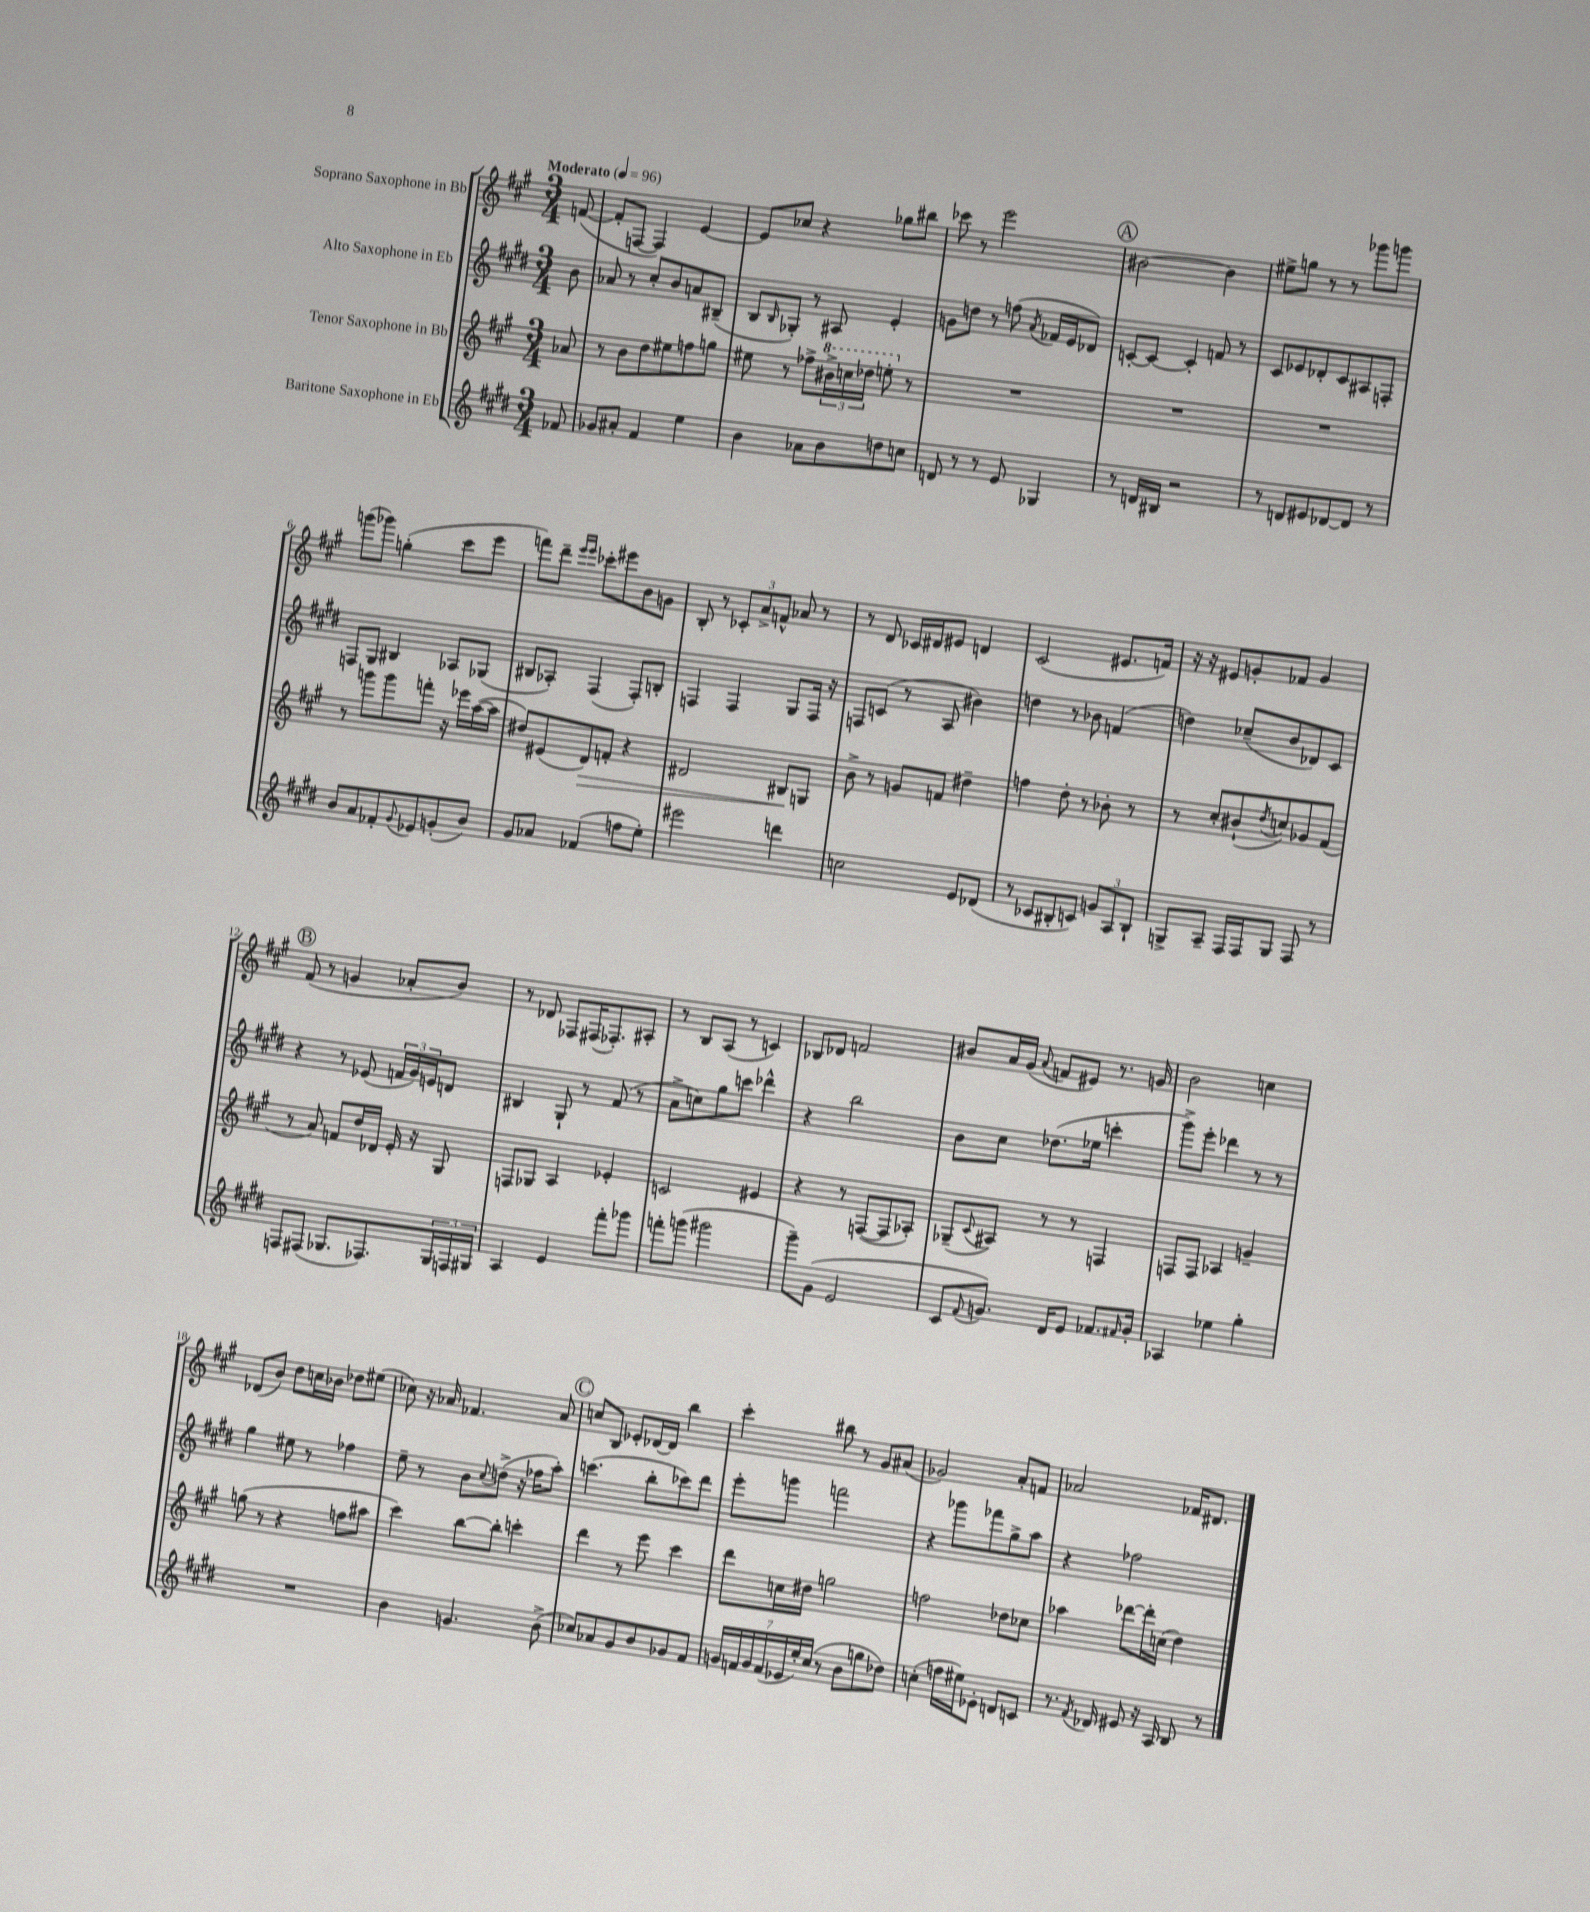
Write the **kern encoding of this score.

**kern	**kern	**kern	**kern
*staff4	*staff3	*staff2	*staff1
*clefG2	*clefG2	*clefG2	*clefG2
*k[f#c#g#d#]	*k[f#c#g#]	*k[f#c#g#d#]	*k[f#c#g#]
*M3/4	*M3/4	*M3/4	*M3/4
*MM96	*MM96	*MM96	*MM96
8f-	8a-	8b	([8f
=	=	=	=
8g-	8r	8a-	8f']
8a#'	8b	8r	[8F
4f#	8dd	8cc#'	4F])
.	8ee#	8b	.
4ee	8ff	8a	[4e
.	8gg	(8B#~	.
=	=	=	=
4b	8ee#	8B	8e]
.	.	16qqB	.
.	8r	8G-')	8cc-
8a-	8ff-^	8r	4r
8b	24bb#^	8A#	.
.	24ccc	.	.
.	24ddd-	.	.
8dd	8eee'	4e'	8gg-
8cc	8r	.	8bb#
=	=	=	=
8d	2.r	8g	8ccc-
8r	.	8dd	8r
8r	.	8r	2eee
8e	.	(8ff	.
.	.	8qa	.
4G-	.	16f-	.
.	.	16e	.
.	.	8d-)	.
=	=	=	=
8r	2.r	[8c'	[2b#
16d	.	8c_	.
16B#	.	.	.
2r	.	4c']	.
.	.	8f	4b#]
.	.	8r	.
=	=	=	=
8r	2.r	8c#	8ee#^
8d	.	8e-	8gg
8e#	.	8d-'	8r
[8d-	.	8c#	8r
8d-]	.	8A#	8ggg-
8r	.	8F'	8ggg
=	=	=	=
8b	8r	8F	(8ggg
8a	8ggg	8G#	8ggg-)
8f-'	8ggg	4B#	(4gg'
8qqg#	.	.	.
8e-	8fff'	.	.
(8g'	16r	8A-	8ccc#
.	16eee-	.	.
8b)	([16aa	(8G-	8eee
.	16aa]	.	.
=	=	=	=
8g#	8dd#)	8B#	8fff)
8a-	(8e#	8A-')	8ddd~
.	.	.	16qqeee
.	.	.	16qqeee
(4f-	8d)	(4F#	8ccc-'
.	8f'	.	8eee#
8ff	4r	8F#')	8b
8ee')	.	8B'	8g
=	=	=	=
2eee#	2d#	4F	8B'
.	.	.	8r
.	.	4F	12c-'
.	.	.	12a^
.	.	.	12f^^
4ddd	8B#	8G#	8a-
.	8G	16F	8r
.	.	16r	.
=	=	=	=
2cc	8b^	8F	8r
.	8r	(8c	8d
.	8g	8r	16c-
.	.	.	16d#
.	8f	8A	8e#
8e	4dd#~	4b#)	4d
(8d-	.	.	.
=	=	=	=
8r	4ff	4dd	(2c#
8c-	.	.	.
8B#'	8dd'	8r	.
8c)	8r	8b-	.
12g	8b-'	(4f	8.e#
12A	.	.	.
.	8r	.	.
12B#`	.	.	.
.	.	.	16f)
=	=	=	=
8G^	8r	4dd)	16r
.	.	.	16r
8A~	8cc#'	.	8e#
16F#	(8b#`	(8cc-~	8g'
16F#	.	.	.
.	8qdd	.	.
8G	8cc)	8b	8f-
8F#	8g-	8d-)	4g
8r	(8f#	8c#	.
=	=	=	=
8F	8r	4r	(8f#
(8F#	8a)	.	8r
8.G-	8f	8r	4g
.	16dd	(8e-	.
8.F-)	16d-	.	.
.	16e'	24f	8a-'
.	.	24g#)	.
.	16r	.	.
.	.	24e	.
24G-	8G#	8d	8b)
24F	.	.	.
24G#	.	.	.
=	=	=	=
4A	8F	4B#	8r
.	8G-	.	8d-
4e	4A	8G#`	8F-
.	.	8r	(16F#
.	.	.	8.F-')
8fff#'	4e-'	(8f#	.
8ggg-	.	8r	8A#'
=	=	=	=
8fff'	2c	8a^	8r
(8ggg	.	8cc)	8B
2ggg#	.	8gg#	(8A
.	.	8ccc	8r
.	4e#	4ddd-^^	4c)
=	=	=	=
8ggg#~)	4r	4r	8B-
(8g#	.	.	8d-
2e	8r	2bb	2f
.	([8F	.	.
.	8F]	.	.
.	8A-')	.	.
=	=	=	=
8c#	(8G-~	8b	8b#
8qqf#	8qqc#	.	.
8.g)	8A#)	8cc#	16a
.	.	.	(16g#
.	.	.	8qqa
.	8r	(8.dd-	8f
16d#	.	.	.
8e	8r	.	8e#)
.	.	16ee-	.
8.f-	4F	4ccc'	8.r
16qqf#	.	.	.
16g'	.	.	16g
=	=	=	=
4A-	8F	8ggg#^)	2b
.	8F	8eee'	.
4ee-	4A-	4ddd-	.
4gg#'	4g~	8r	4cc
.	.	8r	.
=	=	=	=
2.r	(8gg	4gg#	(8d-
.	8r	.	8b)
.	4r	8ee#	8dd
.	.	8r	16cc
.	.	.	16b-
.	8ff	4ff-	8dd-
.	8aa#	.	(8ee#
=	=	=	=
4b	4ccc#)	8ee~	8cc-)
.	.	8r	16r
.	.	.	16a-
4.g	[8bb	8b	4.f-
.	.	8qqcc#	.
.	8bb']	(8dd^	.
.	4ccc'	16r	.
.	.	16ff-	.
(8b^	.	8aa')	8a-
=	=	=	=
8cc-)	4ddd	(4.ccc	8cc
8a-	.	.	8B
8g#	8r	.	8e-'
8b	8eee	8bb'	[16d-
.	.	.	16d-]
8g-	4ccc#	8ccc-)	4bb
8f#	.	8ddd#	.
=	=	=	=
28g	8ddd	8eee'	4ccc#'
28f	.	.	.
28g	.	.	.
(28f	.	.	.
.	16cc	8ggg	.
28e-	.	.	.
28ee')	.	.	.
.	16dd#	.	.
(28cc#	.	.	.
8r	2gg	2fff	8bb#
8b	.	.	8r
8gg	.	.	8g#
8dd-)	.	.	(8a#
=	=	=	=
(4cc'	2ff	4r	2g-)
16ff	.	8ggg-	.
16ee#)	.	.	.
8e-'	.	8fff-	.
8d	8dd-	8gg#^	8a'
8c	8cc-	8aa	8f
=	=	=	=
8.r	4aa-	4r	2a-
8qf#	.	.	.
16d-	.	.	.
8e#	[8ddd-	2ff-	.
16r	16ddd-']	.	.
16A	(16cc	.	.
8B	4dd)	.	16f-
.	.	.	8.d#
8r	.	.	.
==	==	==	==
*-	*-	*-	*-
